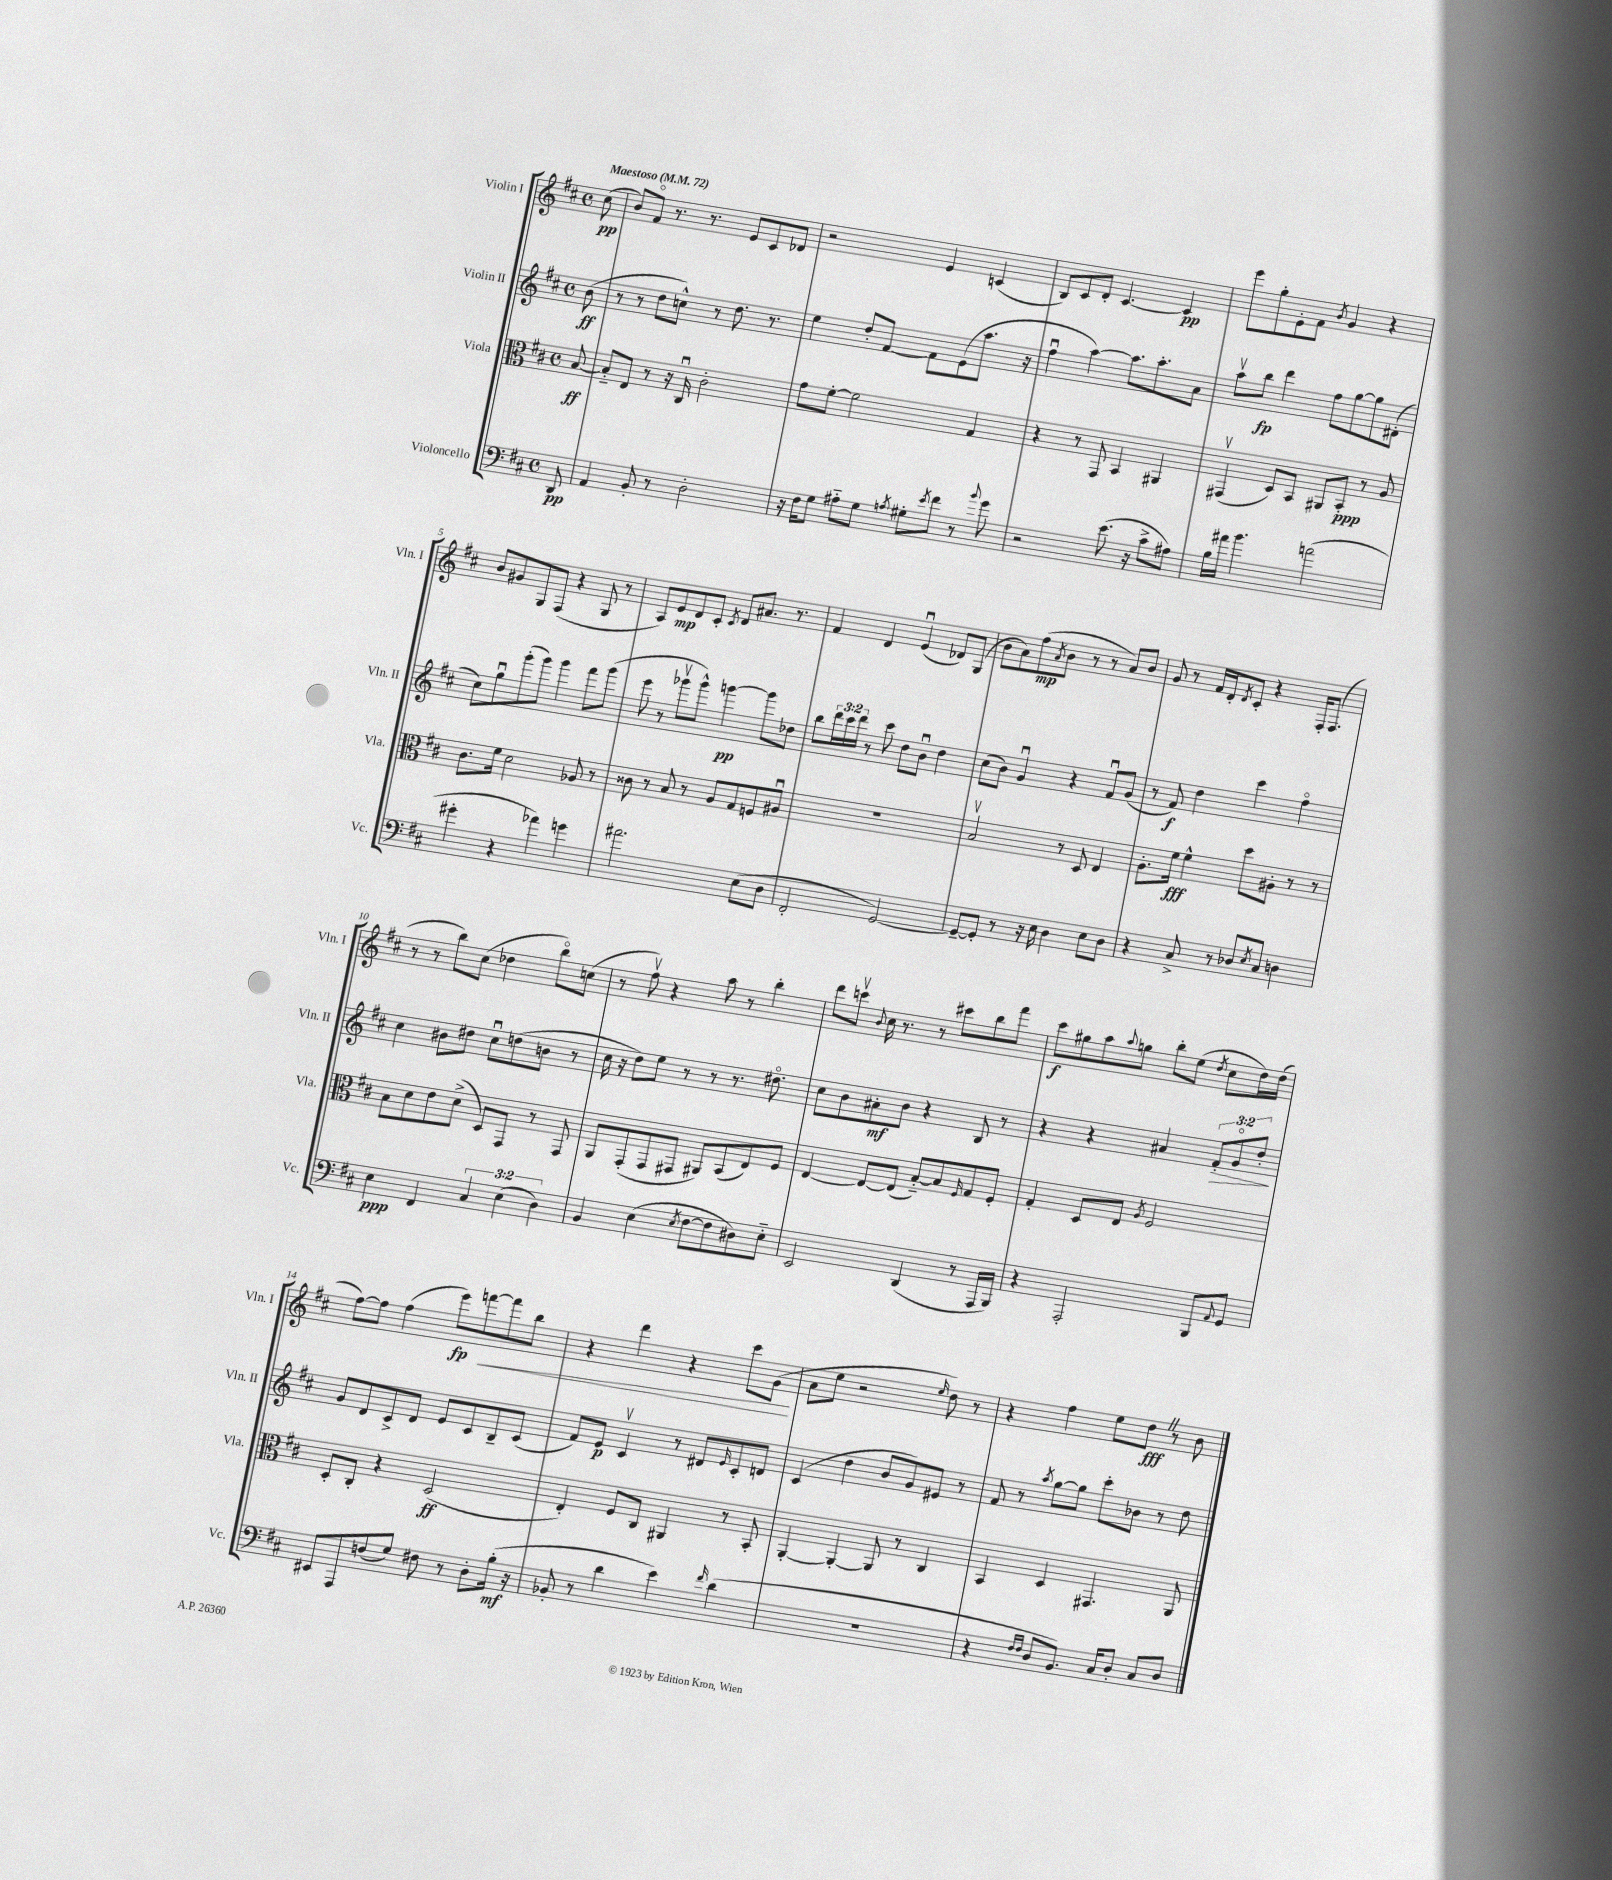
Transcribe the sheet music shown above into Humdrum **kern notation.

**kern	**kern	**kern	**kern
*staff4	*staff3	*staff2	*staff1
*clefF4	*clefC3	*clefG2	*clefG2
*k[f#c#]	*k[f#c#]	*k[f#c#]	*k[f#c#]
*M4/4	*M4/4	*M4/4	*M4/4
*met(c)	*met(c)	*met(c)	*met(c)
*MM72	*MM72	*MM72	*MM72
8DD	[8B	(8b	(8cc#
=	=	=	=
4AA	8B'~]	8r	8b)
.	8E	8r	8f#o
8BB'	8r	8dd	8.r
8r	16r	8cc^^)	.
.	16C#u	.	8.r
2D'	2c#'	8r	.
.	.	8.dd	8e
.	.	.	8c#
.	.	8.r	.
.	.	.	8d-
=	=	=	=
16r	8g	4ee	2r
16F#	.	.	.
8G	[8f#'	.	.
8A#'~	2f#]	8dd'	.
8G	.	[8f#	.
8qA	.	.	.
8G#'	.	8f#]	4e
8qe	.	.	.
8f#	.	(8e	.
8r	4G	8.aa	(4c
8qqb	.	.	.
8g	.	.	.
.	.	16r	.
=	=	=	=
2r	4r	4ff#u	8B)
.	.	.	8c#
.	8r	[4aa)	8d'
.	8GG	.	[4.c#
(8.e	4BB	8.aa]	.
16r	.	8.aa'	.
8c#^	4AA#	.	4c#]
8A#)	.	8a	.
=	=	=	=
16B	(4GG#v	8aav	8eee
16a#	.	.	.
4.b	.	8bb	8gg'
.	8D)	4ddd	8e'
.	8BB	.	8f#
.	.	.	8qb
(2a	8AA#	8ff#	4g
.	8BB'	[8gg	.
.	8r	8gg]	4r
.	8A	(8d#'	.
=	=	=	=
4g#'	8.c#	8cc#)	8b
.	.	8ggu	8g#
.	16f#	.	.
4r	2d	(8ggg'	8G
.	.	8ggg)	(8F#
4a-)	.	4ggg	4r
4g	8A-	8fff#	8G
.	8r	(8ggg	8r
=	=	=	=
2.a#	8c##	8eee	8A)
.	8r	8r	8e
.	8B	8ggg-v	8d
.	8r	8ggg-^^)	8c#'
.	.	.	8qc#
.	8A	[4ggg	8d
.	8G	.	8.a#
(8E	8F	8ggg]	.
.	.	.	8.r
8D	8A#u	8dd-	.
=	=	=	=
2FF#'	1r	8bb	4f#
.	.	24ddd	.
.	.	24ccc#	.
.	.	24ddd	.
.	.	8r	4d
.	.	8ccc#	.
[2GG)	.	8dd	(4eu
.	.	8bu	.
.	.	4dd	8d-)
.	.	.	(8G
=	=	=	=
8GG~_	2Bv	(8cc#	8b
8GG']	.	8b)	8a)
8r	.	4gu	(8ff#
.	.	.	8qa
16r	.	.	8b
16E	.	.	.
4D	8r	4r	8r
.	8D	.	8r
8E	4E	8f#u	8a)
8D	.	(8g	8b
=	=	=	=
4r	8.A'	8r	8g
.	.	8f#)	8r
.	16f#	.	.
8C#^	4f#^^	4dd	16f#
.	.	.	16d'
.	.	.	8qd
8r	.	.	8c#'
8D-	8dd	4ccc#	4r
8qE	.	.	.
8C#	8A#'	.	.
4D	8r	4ff#o	16F#'
.	.	.	(8.F#
.	8r	.	.
=	=	=	=
4E	8B	4cc#	8r
.	8d	.	8r
4FF#	8e	8b#	8bb)
.	(8d^	8dd#	(8cc#
6C#	8D)	8cc#u	4dd-
.	8GG	(8dd	.
(6E	.	.	.
.	8r	8b	8bbo)
6D)	.	.	.
.	8GG	8r	(8cc
=	=	=	=
4BB	8AA	16cc#	8r
.	.	16r	.
.	(8GG'	8dd)	8ff#v)
(4E	8GG	8ee	4r
.	8GG#	8r	.
8qE	.	.	.
[8F#	8AA#)	8r	8aa
8F#]	(8BB	8.r	8r
8D#)	8E)	.	4bb'
.	.	8.dd#o	.
8E'~	8F#	.	.
=	=	=	=
2EE	[4E	8cc#	8ddd
.	.	8b	8cccv
.	.	.	8qqb
.	8E_	8a#'	16cc#
.	.	.	8.r
.	(8E]	8b	.
(4DD	[8B'~)	4r	8r
.	8B]	.	8ccc#
.	16qqF#	.	.
8r	8G	8B	8bb
16AAA	8F#'	8r	8fff#
16BBB)	.	.	.
=	=	=	=
4r	4G'	4r	8ccc#
.	.	.	8gg#
2AAA'	8D	4r	8aa
.	.	.	8qqaa
.	8E	.	8gg
.	8qA	.	.
.	2F#	4a#	8bb'
.	.	.	(8ee
.	.	.	8qdd
8BBB	.	12f#'	8cc#
.	.	12go	.
8qqAA	.	.	.
8GG	.	.	16dd)
.	.	12dd'	.
.	.	.	(16dd
=	=	=	=
8EE#	8D'	8g	[8ff#)
8AAA	8C#'	8d	8ff#]
(8F	4r	8c#^	(4ff#
8G)	.	8d	.
8F#	(2D	8e	8eee)
8r	.	8c#	[8fff
8D'	.	8B~	8fff]
(16B'	.	(8c#	8bb
16r	.	.	.
=	=	=	=
8BB-'	4E')	8f#)	4r
8r	.	8e	.
4d	8F#	4c#v	4ddd
.	8C#	.	.
4e)	4AA#	8r	4r
.	.	8d#	.
16qqf#	.	16qqe	.
(4d	8r	8c#'	8ccc#
.	8BB'	8d	(8g
=	=	=	=
1r	[4AA'	(4c#	8a
.	.	.	8ee
.	4AA'_	4dd	2r
.	8AA]	8b	.
.	8r	8g)	.
.	.	.	16qqee
.	4C#	8e#	8dd)
.	.	8r	8r
=	=	=	=
4r	4BB	8f#	4r
.	.	8r	.
16qqF#	.	.	.
16qqF#	.	8qaa	.
8D	4D	[8gg	4ff#
8.BB)	.	8gg]	.
.	4.GG#	8ccc#'	8ee
16C#	.	.	.
8D'	.	8b-	8dd
8C#	.	8r	8r
8D	8AA	8dd	8b
==	==	==	==
*-	*-	*-	*-
